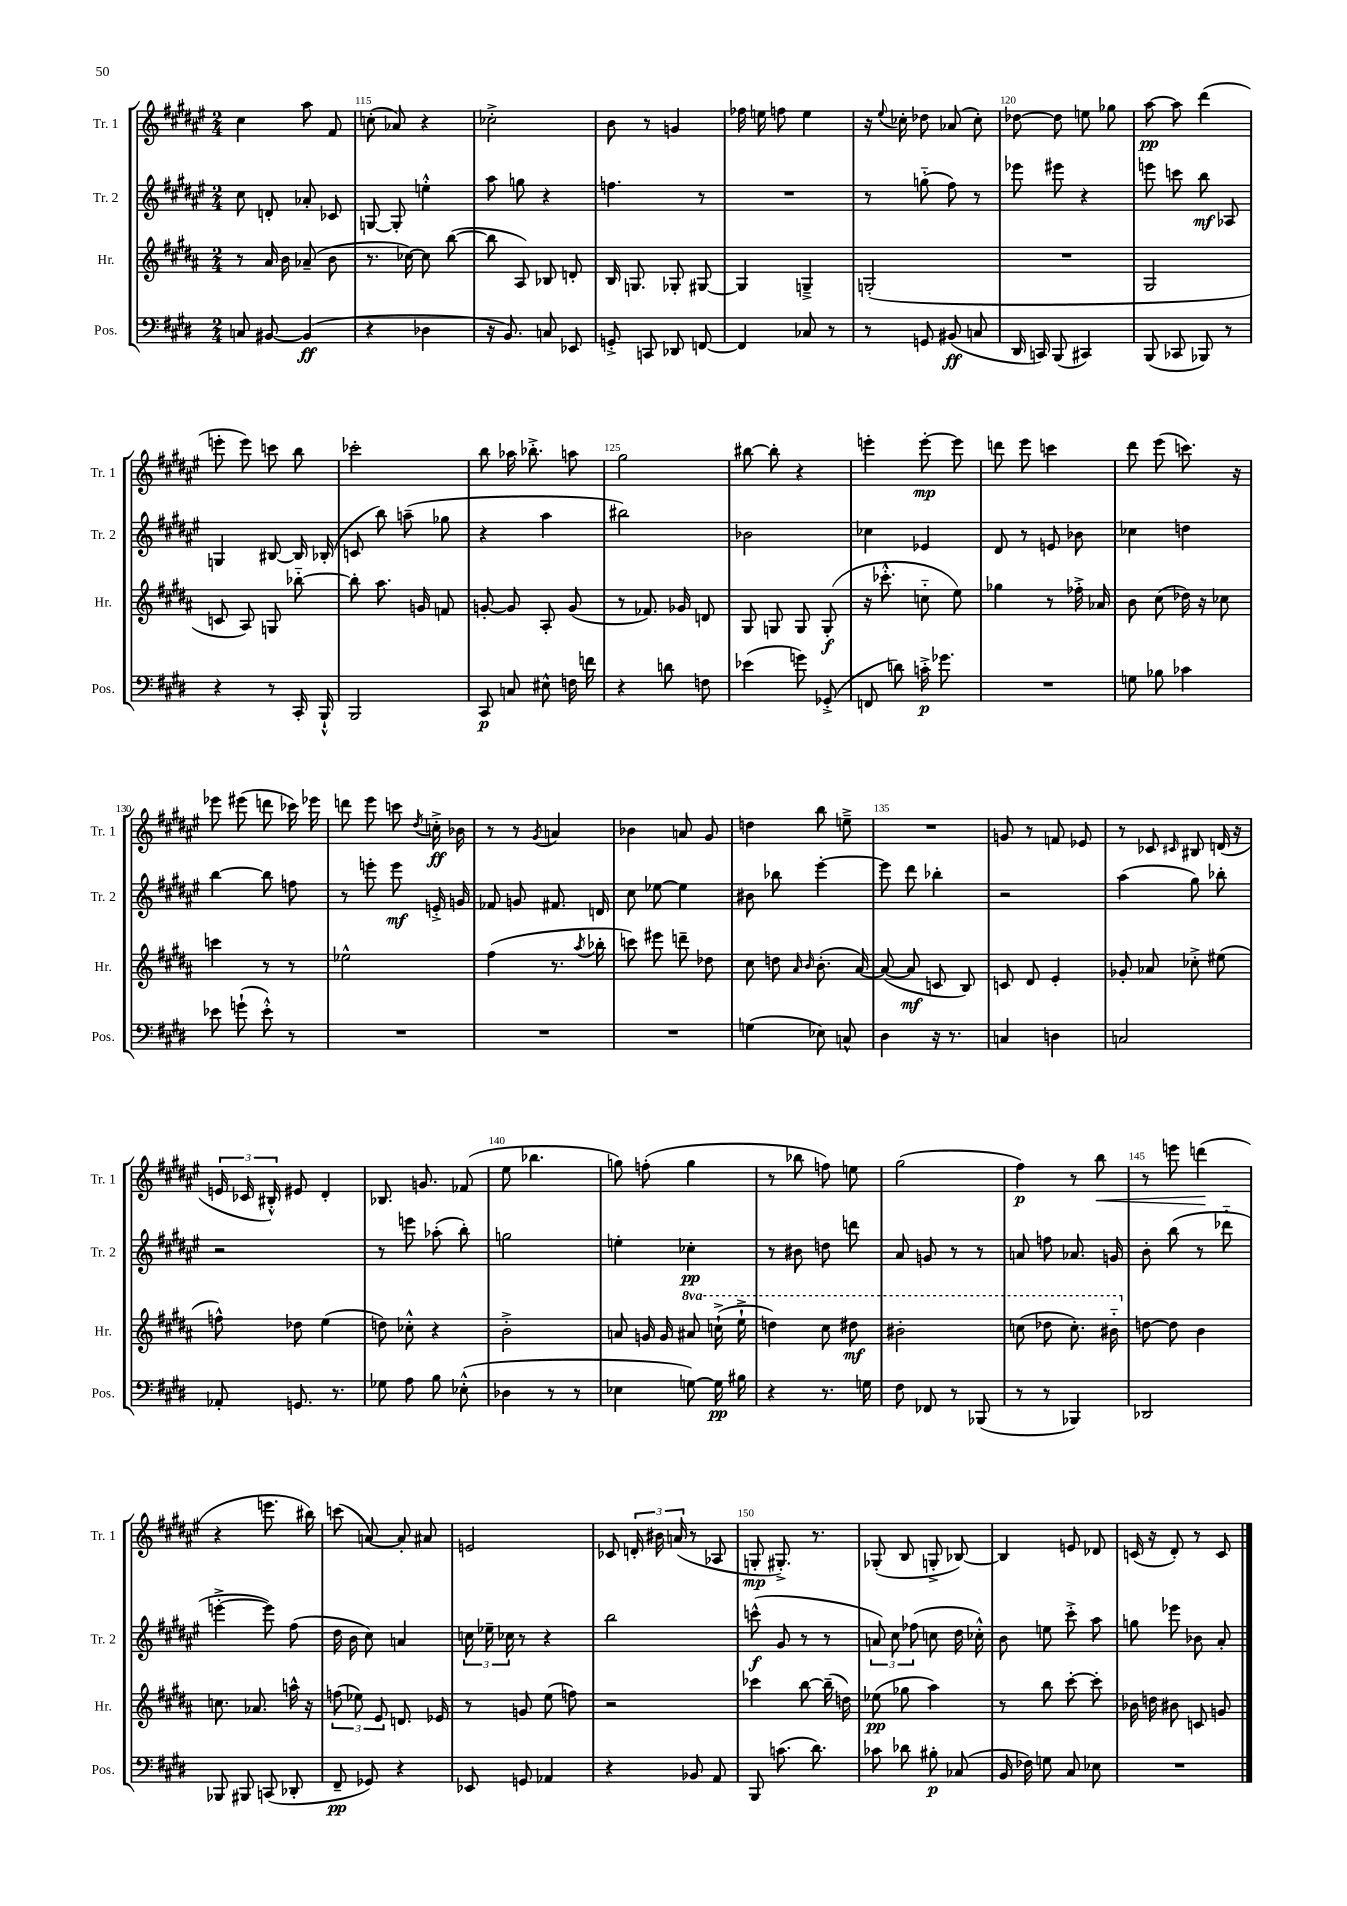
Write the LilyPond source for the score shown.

<<
\new StaffGroup <<
\new Staff = "s0" \with { instrumentName = "Tr. 1" shortInstrumentName = "Tr. 1" } {
    \clef treble \key fis \major \numericTimeSignature \time 2/4
    \autoBeamOff cis''4 ais''8 fis'8 |
    c''8-.( aes'8) r4 |
    ces''2-.-> |
    b'8 r8 g'4 |
    fes''16 e''16 f''8 e''4 |
    r16 \appoggiatura { eis''8 } ces''16-. des''8 aes'8( ces''8-.) |
    des''8~ des''8 e''8 ges''8 |
    ais''8~\pp ais''8 dis'''4( |
    e'''8-. e'''8) c'''8 b''8 |
    ces'''2-. |
    b''8 aes''16 bes''8.-.-> a''8 |
    gis''2 |
    bis''8~ bis''8-. r4 |
    e'''4-. e'''8~-.\mp e'''8 |
    d'''8 eis'''8 c'''4 |
    dis'''8 eis'''8( c'''8.) r16 |
    ees'''8 eis'''8( d'''8 ces'''16) ees'''16 |
    d'''8 eis'''8 c'''8 \acciaccatura { dis''8 } c''16-.->\ff bes'16 |
    r8 r8 \acciaccatura { gis'8 } a'4 |
    bes'4 a'8 gis'8 |
    d''4 b''8 e''8---> |
    R2 |
    g'8 r8 f'8 ees'8 |
    r8 ces'8 \grace { cis'16 } bis8 d'16( r16 |
    \tuplet 3/2 { e'16 ces'16 bis16-.-^) } eis'8 dis'4-. |
    bes8. g'8. fes'8( |
    eis''8 bes''4. |
    g''8) f''8-.( g''4 |
    r8 bes''8 f''8) e''8 |
    gis''2( |
    fis''4\p) r8 b''8\< |
    r8 e'''8 d'''4\!( |
    r4 e'''8. bis''16) |
    c'''8( a'8~) a'8-. ais'8 |
    e'2 |
    ces'8 \tuplet 3/2 { d'16-. bis'16 a'16( } r8 aes8 |
    g8-.\mp gis8.-.->) r8. |
    ges8-.( b8 g8-.-> bes8~) |
    bes4 e'8 des'8 |
    c'16( r16 dis'8-.) r8 c'8 \bar "|." |
}
\new Staff = "s1" \with { instrumentName = "Tr. 2" shortInstrumentName = "Tr. 2" } {
    \clef treble \key fis \major \numericTimeSignature \time 2/4
    \autoBeamOff cis''8 d'8-. aes'8-. ces'8 |
    g8~ g8-. e''4-.-^ |
    ais''8 g''8 r4 |
    f''4. r8 |
    R2 |
    r8 g''8-_( fis''8) r8 |
    ees'''8 eis'''8 r4 |
    e'''8 c'''8 b''8\mf aes8 |
    g4 bis8~ bis16 bes16-.( |
    c'8 b''8) a''8--( ges''8 |
    r4 ais''4 |
    bis''2) |
    bes'2 |
    ces''4 ees'4 |
    dis'8 r8 e'8 bes'8 |
    ces''4 d''4 |
    b''4~ b''8 f''8 |
    r8 e'''8-. e'''8\mf e'16-.-> g'16 |
    fes'8 g'8 fis'8. d'16 |
    cis''8 ees''8~ ees''4 |
    bis'8 bes''8 eis'''4~-. |
    eis'''8 dis'''8 bes''4-. |
    r2 |
    ais''4( gis''8) bes''8-. |
    r2 |
    r8 e'''8 aes''8-.( b''8-.) |
    g''2 |
    e''4-. ces''4-.\pp |
    r8 bis'8 d''8 d'''8 |
    ais'8 g'8 r8 r8 |
    a'8 f''8 aes'8. g'16 |
    b'8-. b''8( r8 des'''8-_ |
    e'''4~-.-> e'''8) fis''8( |
    dis''16 b'16 cis''8) a'4 |
    \tuplet 3/2 { c''16 ees''16-- ces''16 } r8 r4 |
    b''2 |
    c'''8-^\f( gis'8 r8 r8 |
    \tuplet 3/2 { a'8) cis''8 fes''8( } c''8 dis''16 ces''16-.-^) |
    b'8 e''8 cis'''8-.-> ais''8 |
    g''8 ees'''8 bes'8 ais'8-. \bar "|." |
}
\new Staff = "s2" \with { instrumentName = "Hr." shortInstrumentName = "Hr." } {
    \clef treble \key b \major \numericTimeSignature \time 2/4 \set Staff.ottavationMarkups = #ottavation-simple-ordinals
    \autoBeamOff r8 ais'16 b'16 aes'8--( b'8 |
    r8. ces''16~) ces''8 b''8~( |
    b''8 ais8) bes8 d'8-. |
    b16 g8. ges8-. gis8~ |
    gis4 g4---> |
    g2-.( |
    R2 |
    gis2 |
    c'8 ais8) g8 bes''8~-_ |
    bes''8-. ais''8. g'16 f'8 |
    g'8~-. g'8 ais8-. g'8( |
    r8 fes'8.) ges'16 d'8 |
    gis8 g8 g8 g8-.\f( |
    r16 ces'''8.-.-^ c''8-_ e''8) |
    ges''4 r8 fes''16-.-> aes'16 |
    b'8 cis''8( des''16) r16 ces''8 |
    c'''4 r8 r8 |
    ees''2-^ |
    fis''4( r8. \acciaccatura { ais''8 } bes''16-. |
    c'''8) eis'''8 d'''8-- des''8 |
    cis''8 d''8 \grace { ais'16 b'16 } b'8.-.( ais'16~) |
    ais'8~( ais'8\mf c'8 b8) |
    c'8 dis'8 e'4-. |
    ges'8-. aes'8 ces''8-.-> eis''8( |
    f''8-^) des''8 e''4( |
    d''8) ces''8-.-^ r4 |
    b'2-.-> |
    a'8 g'16 g'16 \ottava #1 ais''!8 c'''16-!->( e'''16-!-> |
    d'''4) cis'''8 dis'''8\mf |
    bis''2-. |
    c'''8( des'''8 c'''8.-.) bis''16-_ \ottava #0 |
    d''8~ d''8 b'4 |
    c''8. aes'8. a''16-^ r16 |
    \tuplet 3/2 { f''8( ees''8) e'8 } d'8. ees'16 |
    r8 g'8 e''8( f''8) |
    r2 |
    ces'''4 b''8~ b''16--( d''16) |
    ees''8\pp( ges''8 ais''4) |
    r8 b''8 cis'''8~-. cis'''8-. |
    bes'16 d''16 bis'8 c'8 g'8 \bar "|." |
}
\new Staff = "s3" \with { instrumentName = "Pos." shortInstrumentName = "Pos." } {
    \clef bass \key e \major \numericTimeSignature \time 2/4
    \autoBeamOff c8 bis,8~ bis,4\ff( |
    r4 des4 |
    r16 b,8.) c8 ees,8 |
    g,8-.-> c,8 des,8 f,8~ |
    f,4 ces8 r8 |
    r8 g,8 bis,8\ff( c8 |
    dis,16 c,16) b,,8( cis,4) |
    b,,8( ces,8 bes,,8) r8 |
    r4 r8 cis,16-. b,,16-!-^ |
    b,,2 |
    cis,8\p c8 eis8-^ f16 f'16 |
    r4 d'8 f8 |
    ees'4( g'8) ges,8-.->( |
    f,8 d'8) c'16-.->\p ges'8. |
    R2 |
    g8 bes8 ces'4 |
    ees'8 g'8-!( ees'8-.-^) r8 |
    R2 |
    R2 |
    R2 |
    g4( ees8) c8-^ |
    dis4 r16 r8. |
    c4 d4 |
    c2 |
    aes,8-. g,8. r8. |
    ges8 a8 b8 ees8-.-^( |
    des4 r8 r8 |
    ees4 g8~) g16\pp bis16 |
    r4 r8. g16 |
    fis8 fes,8 r8 bes,,8( |
    r8 r8 bes,,4) |
    des,2 |
    bes,,8 bis,,8 c,8( des,8-. |
    fis,8--\pp ges,8) r4 |
    ees,8 g,8 aes,4 |
    r4 bes,8 a,8 |
    b,,8 c'8.( dis'8.) |
    ces'8 des'8 bis8-.\p ces8( |
    b,16 fes16) g8 cis8 ees8 |
    R2 \bar "|." |
}
>>
>>
\layout { \context { \Score currentBarNumber = #114 \override BarNumber.break-visibility = ##(#f #t #t) barNumberVisibility = #(every-nth-bar-number-visible 5) } }
